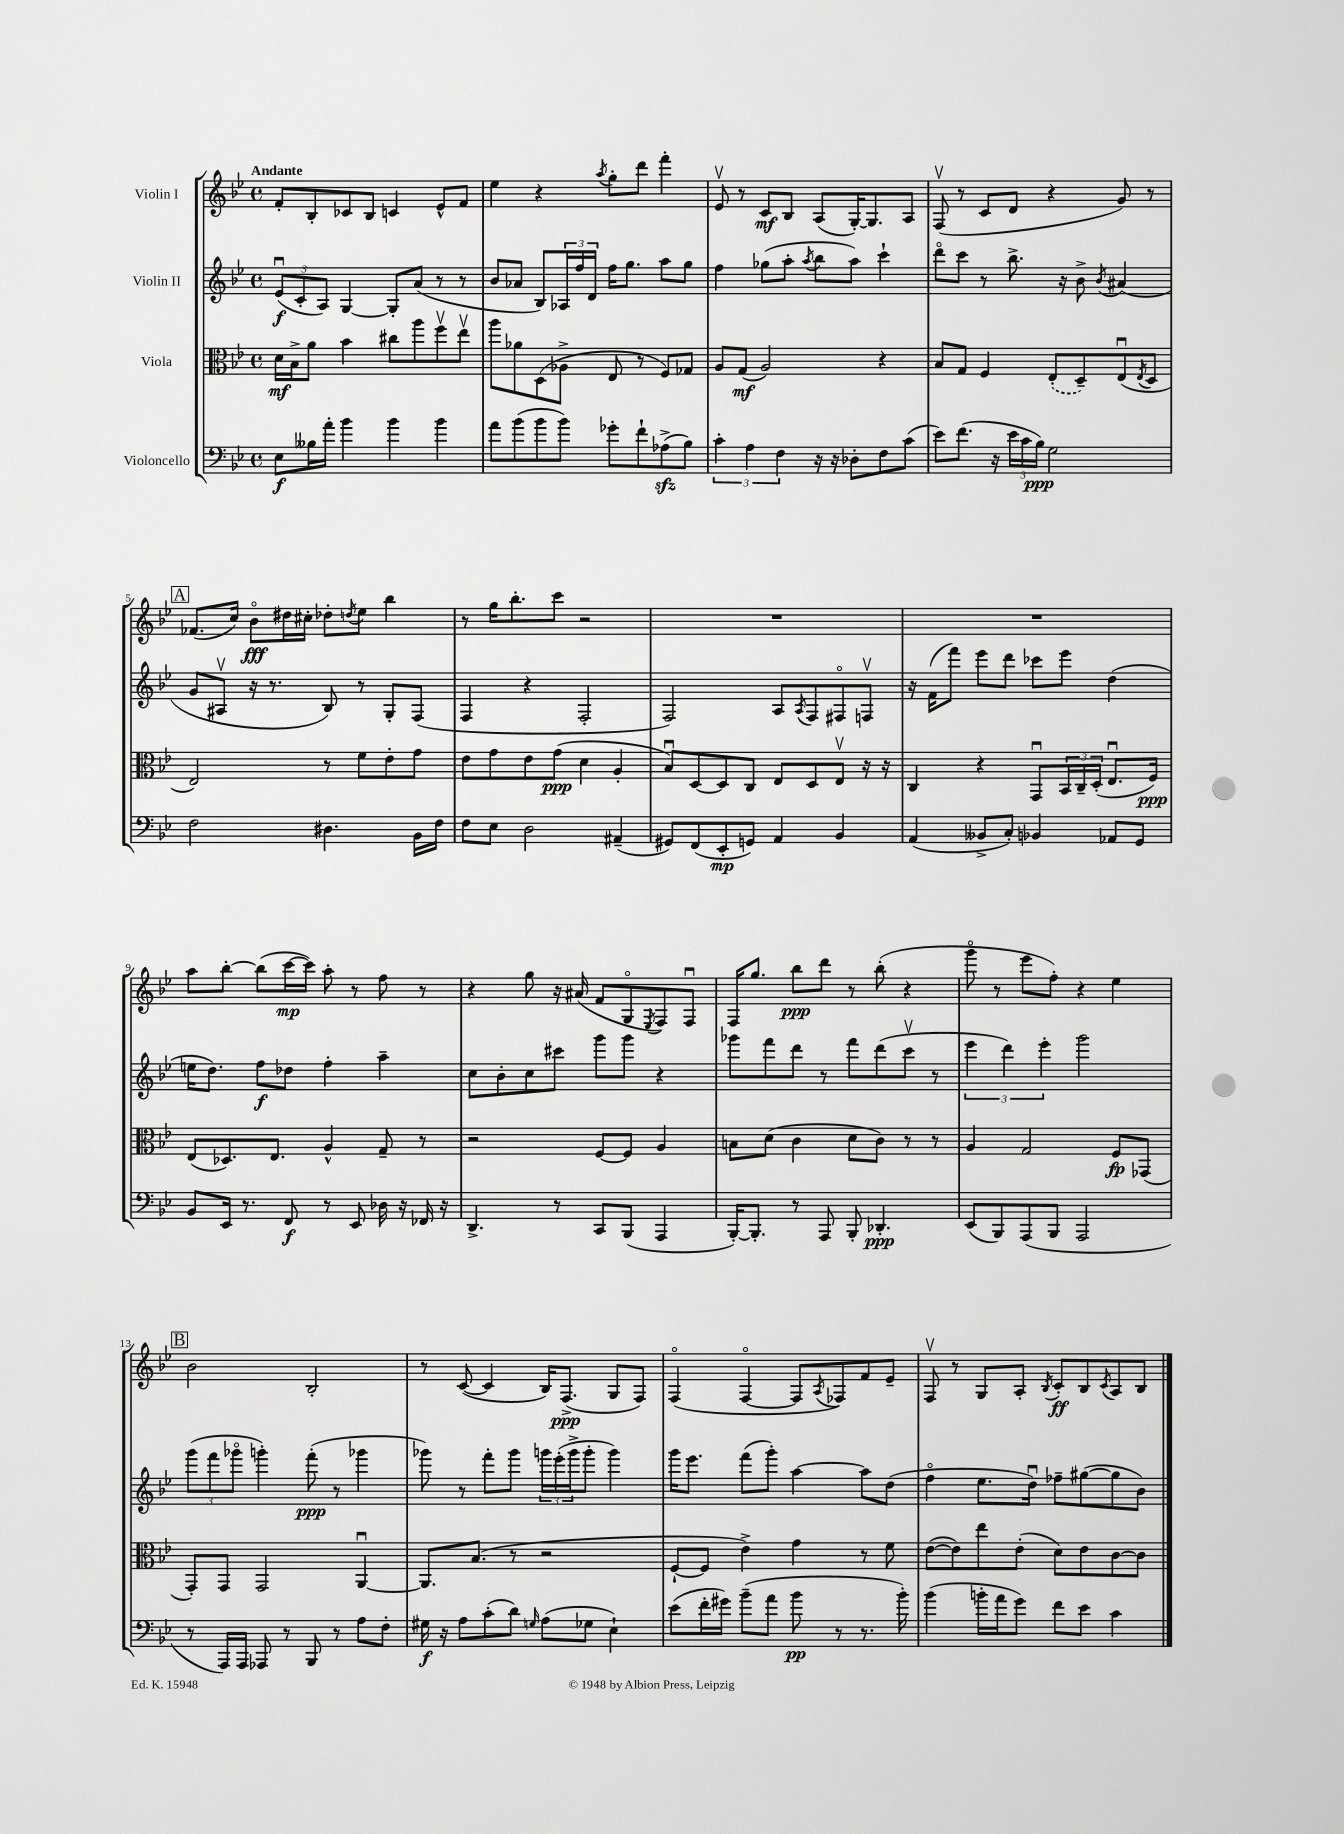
<<
\new StaffGroup <<
\new Staff = "s0" \with { instrumentName = "Violin I" } {
    \clef treble \key bes \major \defaultTimeSignature \time 4/4 \tempo "Andante"
    f'8-. bes8-. ces'8 bes8 c'4 ees'8-^ f'8 |
    ees''4 r4 \acciaccatura { a''8 } g''8-. d'''8 f'''4-. |
    ees'8\upbow r8 c'8\mf bes8 a8( g16~-.) g8. a8 |
    f8\upbow( r8 c'8 d'8 r4 g'8) r8 |
    \mark \markup { \box "A" } fes'8.( c''16) bes'8\flageolet\fff dis''16 cis''16-. des''8-. \acciaccatura { d''8 } ees''8 bes''4 |
    r8 g''16 bes''8.-. c'''8 r2 |
    R1 |
    R1 |
    a''8 bes''8~-. bes''8( c'''16~\mp c'''16) a''8-. r8 f''8 r8 |
    r4 g''8 r16 ais'16( f'8 g8\flageolet \acciaccatura { ees8 } f8) f8\downbow |
    f16 g''8. bes''8\ppp d'''8 r8 bes''8-.( r4 |
    g'''8\flageolet r8 ees'''8 f''8-.) r4 ees''4 |
    \mark \markup { \box "B" } bes'2 bes2-. |
    r8 c'8~( c'4 bes16) f8.->\ppp( g8 f8) |
    f4\flageolet( f4~\flageolet f8 \acciaccatura { a8 } fes8) f'8 ees'8-- |
    f8\upbow r8 g8 a8-. \acciaccatura { bes8 } c'8-.\ff bes8 \acciaccatura { c'8 } a8 bes8 \bar "|." |
}
\new Staff = "s1" \with { instrumentName = "Violin II" } {
    \clef treble \key bes \major \defaultTimeSignature \time 4/4
    \tuplet 3/2 { ees'8\downbow\f( c'8-. a8) } g4~ g8-. a'8( r8 r8 |
    bes'8 aes'8 bes8) \tuplet 3/2 { aes16 f''16 d'16 } f''16 g''8. a''8 g''8 |
    f''4 ges''8( a''8-. \acciaccatura { a''8 } bes''8 a''8) c'''4-! |
    d'''8\flageolet c'''8 r8 bes''8.-> r16 bes'8-> \acciaccatura { bes'8 } ais'4( |
    \mark \markup { \box "A" } g'8 ais8\upbow r16 r8. bes8) r8 g8-. f8( |
    f4 r4 f2-. |
    f2) a8 \acciaccatura { a8 } f8 fis8\flageolet f8\upbow |
    r16 f'16( f'''8) ees'''8 d'''8 ces'''8 ees'''8 d''4( |
    e''16 d''8.) f''8\f des''8 f''4-. a''4-- |
    c''8 bes'8-. c''8 cis'''8 g'''8 g'''8 r4 |
    ges'''8 f'''8 d'''8 r8 f'''8 d'''8( c'''8\upbow r8 |
    \tuplet 3/2 { ees'''4 d'''4) ees'''4-. } g'''2 |
    \mark \markup { \box "B" } \tuplet 3/2 { g'''8( f'''8 ges'''8\flageolet } g'''4-.) f'''8-.\ppp( r8 ges'''4 |
    ges'''8) r8 f'''8-. ges'''8 \tuplet 3/2 { g'''16 ees'''16-.( g'''16-> } g'''8-. g'''4) |
    g'''16 ees'''8. f'''8( g'''8-.) a''4~ a''8 d''8( |
    f''4\flageolet ees''8. d''16\downbow) fes''8-- gis''8~( gis''8 bes'8) \bar "|." |
}
\new Staff = "s2" \with { instrumentName = "Viola" } {
    \clef alto \key bes \major \defaultTimeSignature \time 4/4
    d'16\mf bes16-> a'8 bes'4 cis''8 a''8 f''8\upbow ees''8\upbow |
    a''8 aes'8 d8( aes8-> ees8 r8 f8) ges8 |
    a8 g8\mf( a2) r4 |
    bes8 g8 f4 \once \slurDashed ees8-.( d8--) ees8\downbow( \acciaccatura { ees8 } d8 |
    \mark \markup { \box "A" } ees2) r8 f'8 ees'8-. g'8 |
    ees'8 g'8 ees'8 g'8\ppp( d'4 a4-. |
    bes8\downbow) d8~ d8 c8 ees8 d8 ees8\upbow r16 r16 |
    c4 r4 g,8\downbow \tuplet 3/2 { bes,16 c16-- d16-.( } ees8.\downbow f16\ppp) |
    ees8( des8.) ees8. a4-^ g8-- r8 |
    r2 f8~ f8 a4 |
    b8 d'8( c'4 d'8 c'8) r8 r8 |
    a4 g2 f8\fp ges,8( |
    \mark \markup { \box "B" } g,8-.) g,8 g,2 a,4~\downbow |
    a,8. bes8.( r8 r2 |
    f8~-! f8 ees'4->) g'4 r8 f'8 |
    ees'8~( ees'8) ees''8 ees'8-.( d'8) ees'8 c'8~ c'8 \bar "|." |
}
\new Staff = "s3" \with { instrumentName = "Violoncello" } {
    \clef bass \key bes \major \defaultTimeSignature \time 4/4
    ees8\f beses16 a'16-. bes'4 bes'4 bes'4 |
    a'8 bes'8( bes'8 bes'8) ges'8-. f'8-! aes8->\sfz( bes8) |
    \tuplet 3/2 { c'4-. a4 f4 } r16 r16 des8-. f8 c'8( |
    ees'8) f'8.( r16 \tuplet 3/2 { ees'16 c'16 bes16\ppp) } g2 |
    \mark \markup { \box "A" } f2 dis4. bes,16 f16 |
    f8 ees8 d2 ais,4--( |
    gis,8) f,8( ees,8-.\mp g,8) a,4 bes,4 |
    a,4( beses,8-> c8-.) bes,4 aes,8 g,8 |
    bes,8 ees,16 r8. f,8\f r8 ees,8 des16 r16 fes,16 r16 |
    d,4.-> r8 c,8 bes,,8( a,,4 |
    bes,,16~-.) bes,,8.-. r8 a,,8 bes,,8-. des,4.-.\ppp |
    ees,8( bes,,8) a,,8( bes,,8 a,,2 |
    \mark \markup { \box "B" } r8 a,,16) a,,16 aes,,8 r8 bes,,8 r8 a8 f8-. |
    gis16\f r16 a8 c'8-.( d'8) \grace { g16 } a8( ges8 ees4-!) |
    ees'8( f'16-. gis'16) bes'8--( a'8 bes'8\pp r8 r8. bes'16-.) |
    bes'4( b'16-. a'16 g'8) f'8 ees'8 c'4 \bar "|." |
}
>>
>>
